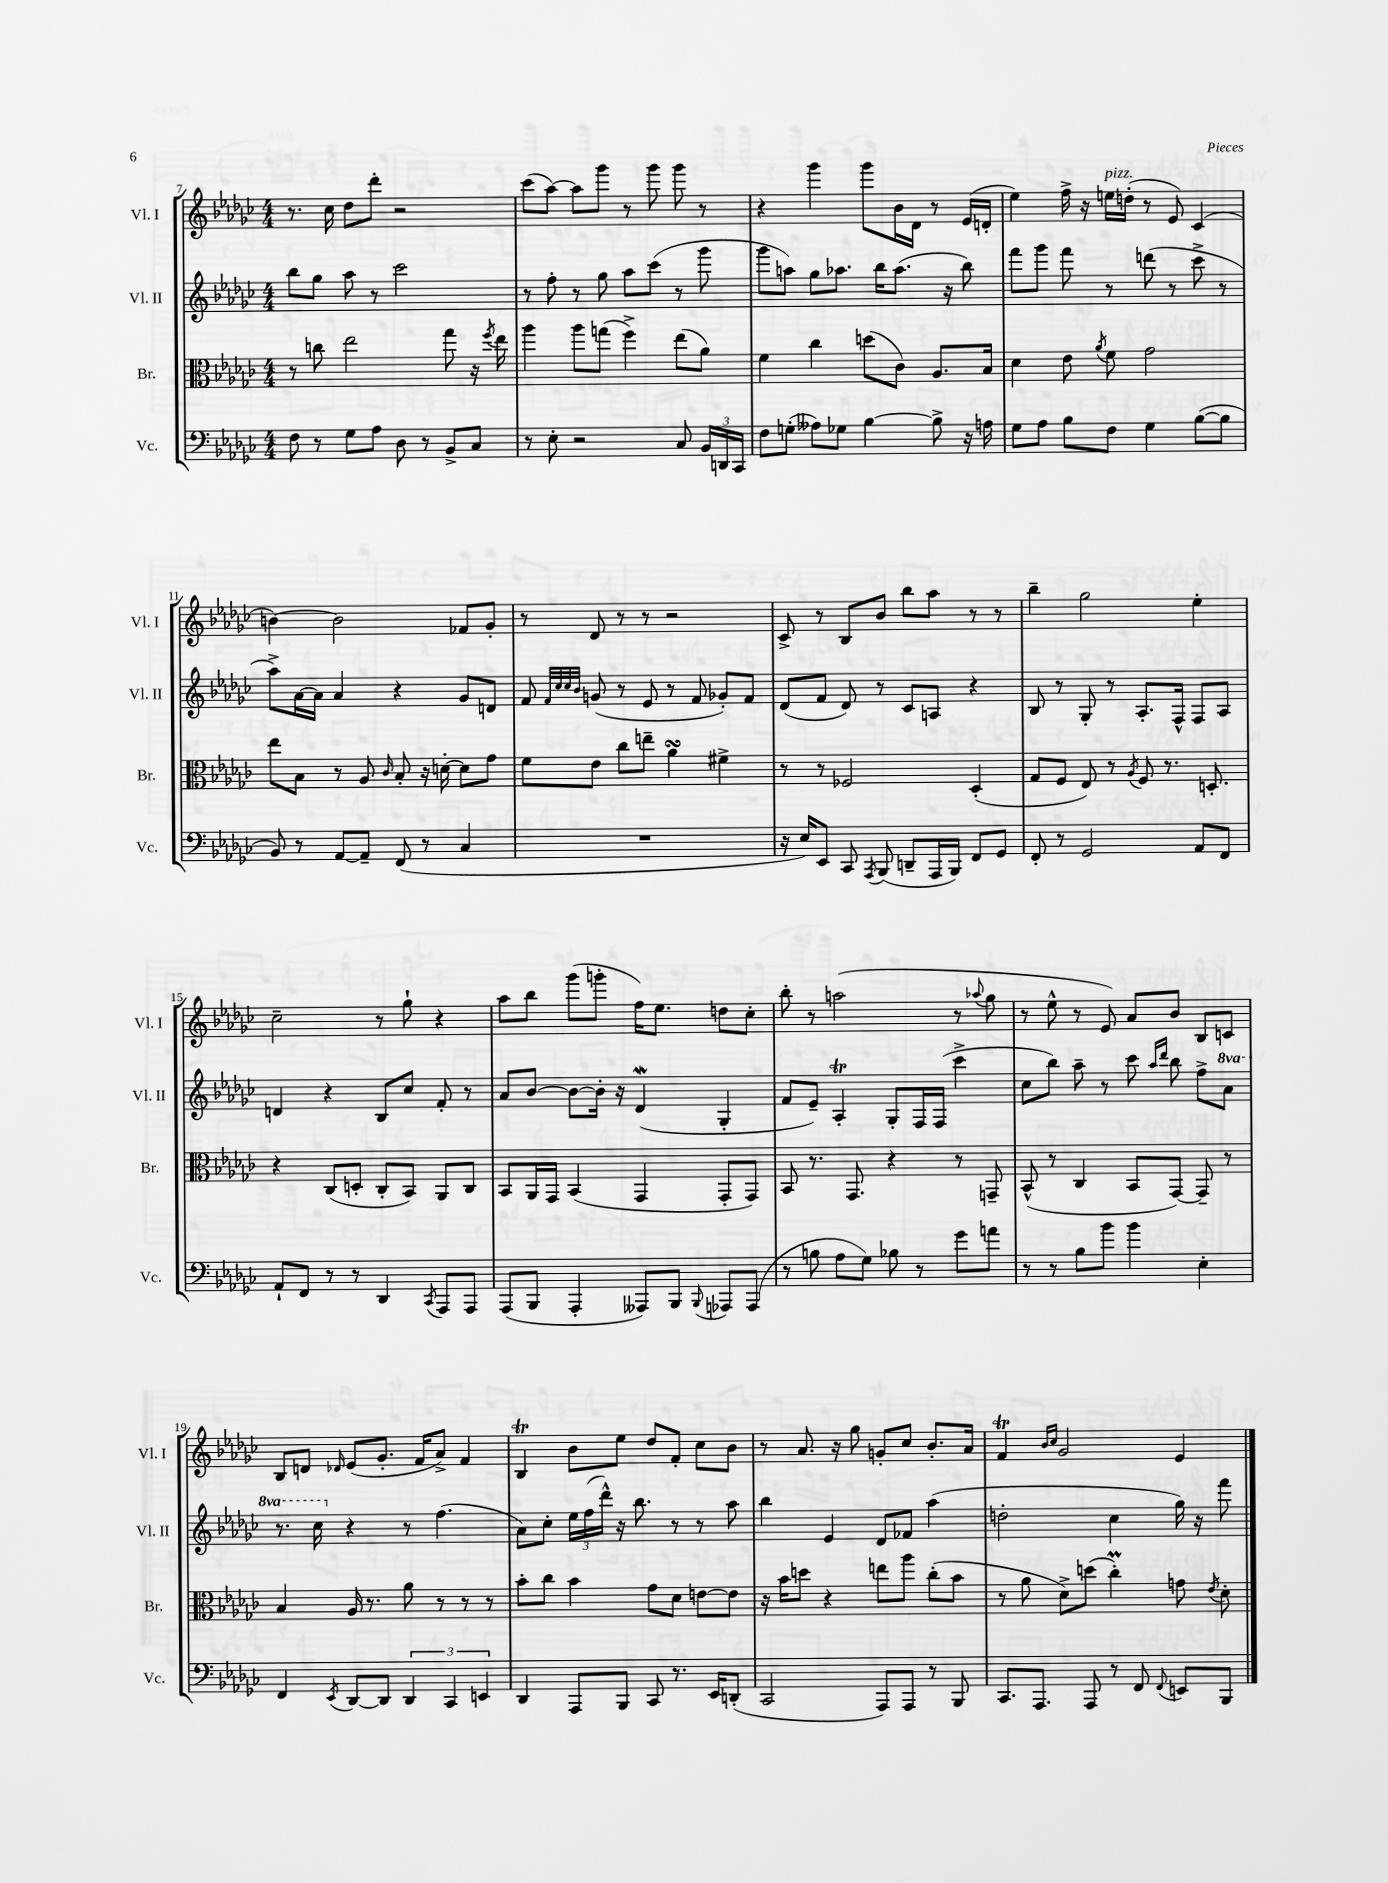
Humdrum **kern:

**kern	**kern	**kern	**kern
*part4	*part3	*part2	*part1
*staff4	*staff3	*staff2	*staff1
*I"Vc.	*I"Br.	*I"Vl. II	*I"Vl. I
*I'Vc.	*I'Br.	*I'Vl. II	*I'Vl. I
*clefF4	*clefC3	*clefG2	*clefG2
*k[b-e-a-d-g-c-]	*k[b-e-a-d-g-c-]	*k[b-e-a-d-g-c-]	*k[b-e-a-d-g-c-]
*M4/4	*M4/4	*M4/4	*M4/4
=7	=7	=7	=7
8F\	8r	8bb-\L	8.r
8r	8ccn\	8gg-\J	.
.	.	.	16cc-\
8G-\L	2ee-\	8aa-\	8dd-\L
8A-\J	.	8r	8ddd-'\J
8D-\	.	2ccc-\	2r
8r	.	.	.
8BB-^/L	8gg-\	.	.
8C-/J	16r	.	.
.	8qff/	.	.
.	16ee-\	.	.
=8	=8	=8	=8
8r	4aa-\	8r	(8ccc-\L
8E-'\	.	8ff'\	[8aa-\J)
2r	8aa-\L	8r	8aa-\L]
.	(8ggn\J	8gg-\	8ggg-\J
.	4ff^\)	8aa-\L	8r
.	.	(8ccc-\J	8ggg-\
8C-/	(8ee-\L	8r	8ggg-\
24BB-/LL	8a-\J)	8ggg-\	8r
24DDn/	.	.	.
24CC-/JJ	.	.	.
=9	=9	=9	=9
8F\L	4f\	8ggg-\L	4r
(8Gn'\J	.	8aan\J)	.
8A--X\L)	4cc-\	8gg-\L	4ggg-\
8G-X\J	.	8.aa-X\J	.
[4B-\	(8ddn\L	.	8ggg-\L
.	.	16bb-\KL	.
.	8c-\J)	(8.aa-\J	16b-\L
.	.	.	16d-\JJ
8B-^\]	8.A-/L	.	8r
.	.	16r	.
16r	.	8bb-\)	(16e-/LL
16An\	16B-/Jk	.	16dn'/JJ
=10	=10	=10	=10
8G-\L	4d-\	8fff\L	4ee-\)
8A-\J	.	8ggg-\J	.
8B-\L	8e-\	8fff\	16ff^\
.	.	.	16r
.	8qa-/	.	.
!	!	!	!LO:TX:a:i:t=pizz.
8F\J	8f\	8r	16een\LL
.	.	.	(16ddn'\JJ
4G-\	2g-\	(8dddn\	8r
.	.	8r	8e-/)
([8B-\L	.	8ccc-^\	(4c-/
8B-\J]	.	8r	.
!!LO:LB:g=z
=11	=11	=11	=11
8BB-/)	8ee-\L	8aa-^\L)	[4bn\)
8r	8B-\J	[16a-\L	.
.	.	16a-\JJ]	.
[8AA-/L	8r	4a-/	2b\]
8AA-~/J]	8A-/	.	.
.	16qqc-/	.	.
(8FF/	8B-'/	4r	.
8r	16r	.	.
.	[16dn'\	.	.
4C-/	8d\L]	8g-/L	8f-X/L
.	8g-\J	8dn/J	8g-'/J
=12	=12	=12	=12
1r	8f\L	8f/	8r
.	.	32qqf/LLL	.
.	.	32qqcc-/	.
.	.	32qqcc-/	.
.	.	32qqb-/JJJ	.
.	8e-\J	(8gn/	8d-/
.	8cc-\L	8r	8r
.	8een~\J	8e-/	8r
.	4a-sSSS\	8r	2r
.	.	8f/	.
.	4f#X^\	8g-X'/L)	.
.	.	8f/J	.
=13	=13	=13	=13
16r	8r	(8d-/L	8c-^/
16E-/KL)	.	.	.
8EE-/J	8r	8f/J	8r
8CC-/	2F-X/	8d-/)	8B-/L
8qAAA-/	.	.	.
(8BBB-/	.	8r	8b-/J
8DDn~/L	.	8c-/L	8bb-\L
16AAA-/L	.	8An/J	8aa-\J
16BBB-/JJ)	.	.	.
8FF/L	(4D-'/	4r	8r
8GG-/J	.	.	8r
=14	=14	=14	=14
8FF'/	8G-/L	8B-/	4bb-~\
8r	8F/J	8r	.
2GG-/	8E-/)	8G-'/	2gg-\
.	8r	8r	.
.	8qA-/	.	.
.	8F/	8.A-'/L	.
.	8.r	.	.
.	.	16F^^/Jk	.
8AA-/L	.	8F/L	4ee-'\
.	8.Dn'/	.	.
8FF/J	.	8A-/J	.
!!LO:LB:g=z
=15	=15	=15	=15
8AA-`/L	4r	4dn/	2cc-~\
8FF/J	.	.	.
8r	(8C-/L	4r	.
8r	8Dn'/J	.	.
4DD-/	8C-'/L	8B-/L	8r
.	8BB-/J)	8cc-/J	8gg-`\
8qCC-/	.	.	.
8AAA-/L	8AA-/L	8f'/	4r
8AAA-/J	8C-/J	8r	.
=16	=16	=16	=16
(8AAA-/L	8BB-/L	8a-/L	8aa-\L
8BBB-/J	16AA-/L	[8b-/J	8bb-\J
.	16GG-/JJ	.	.
4AAA-'/	(4BB-/	8b-\L_	(8ggg-\L
.	.	16b-'\Jk]	8gggn'\J
.	.	16r	.
8AAA--X/L)	4GG-/	(4d-W/	16ff\KL)
.	.	.	8.ee-\J
8BBB-/J	.	.	.
8qqBBB-/	.	.	.
8AAA-X/L	8GG-'/L	4G-'/	8ddn\L
(8AAA-/J	8GG-/J)	.	8cc-'\J
=17	=17	=17	=17
8r	8BB-/	8f/L	8bb-'\
8Bn\	8.r	8e-~/J)	8r
8A-\L	.	4A-T'/	(2aan\
.	8.GG-/	.	.
8G-\J)	.	.	.
8B-X\	4r	8G-'/L	.
8r	.	16F/L	.
.	.	(16F/JJ	.
8g-\L	8r	4ccc-^\	8r
.	.	.	8qqaa-X/
8an\J	8GGn~/	.	8gg-\
=18	=18	=18	=18
8r	(8BB-^^/	8cc-\L	8r
8r	8r	8bb-\J)	8ee-^^\
8B-\L	4C-/	8aa-~\	8r
8b-\J	.	8r	8e-/)
4b-\	8BB-/L	8ccc-\	8a-/L
.	.	16qqaa-/LL	.
.	.	16qqddd-/JJ	.
.	[8GG-/J)	8bb-\	8b-/J
4E-'\	8GG-~/]	8ff^\L	8B-/L
*	*	*8va	*
.	8r	8aa-\J	8cn/J
!!LO:LB:g=z
=19	=19	=19	=19
4FF/	4B-/	8.r	8B-/L
.	.	.	8dn/J
.	.	16ccc-\	.
8qEE-/	.	.	16qqd-X/
*	*	*X8va	*
[8DD-/L	16A-/	4r	(8e-/L
.	8.r	.	.
8DD-/J]	.	.	8.g-'/J
6DD-/	8a-\	8r	.
.	.	.	16f/KL
.	8r	(4.ff\	8a-^/J)
6CC-/	.	.	.
.	8r	.	4f/
6EEn/	.	.	.
.	8r	.	.
=20	=20	=20	=20
4DD-/	8b-'\L	8a-\L)	4B-t/
.	8cc-\J	8cc-'\J	.
8AAA-/L	4b-\	24ee-\LL	8b-\L
.	.	(24ff\	.
.	.	24ddd-^^\JJ)	.
8BBB-/J	.	16r	8ee-\J
.	.	8.bb-\	.
8CC-/	8g-\L	.	8dd-/L
8.r	8d-\J	8r	8f'/J
.	[8en\L	8r	8cc-\L
16EE-/KL	.	.	.
(8DDn'/J	8e\J]	8aa-\	8b-\J
=21	=21	=21	=21
2CC-/	16r	4bb-\	8r
.	16b-\KL	.	.
.	8ddn\J	.	8.a-/
.	4r	4e-/	.
.	.	.	16r
.	.	.	8gg-\
8AAA-/L)	8een\L	8d-/L	8gn'/L
8AAA-/J	8aa-\J	8f-X/J	8cc-/J
8r	(8cc-'\L	(4aa-\	8.b-'/L
8BBB-/	8b-\J	.	.
.	.	.	16a-/Jk
=22	=22	=22	=22
8.CC-/L	8r	2ddn'\	4ft/
.	8a-\	.	.
8.AAA-/J	.	.	.
.	.	.	16qqb-/LL
.	.	.	16qqcc-/JJ
.	8d-^\L)	.	2g-/
8AAA-/	(8ddn\J	.	.
8r	4cc-M'\)	4cc-\	.
8FF/	.	.	.
8qqFF/	.	.	.
8EEn/L	8gn\	16gg-\)	4e-/
.	.	16r	.
.	8qe-/	.	.
8BBB-/J	8d-'\	8fff\	.
==	==	==	==
*-	*-	*-	*-
